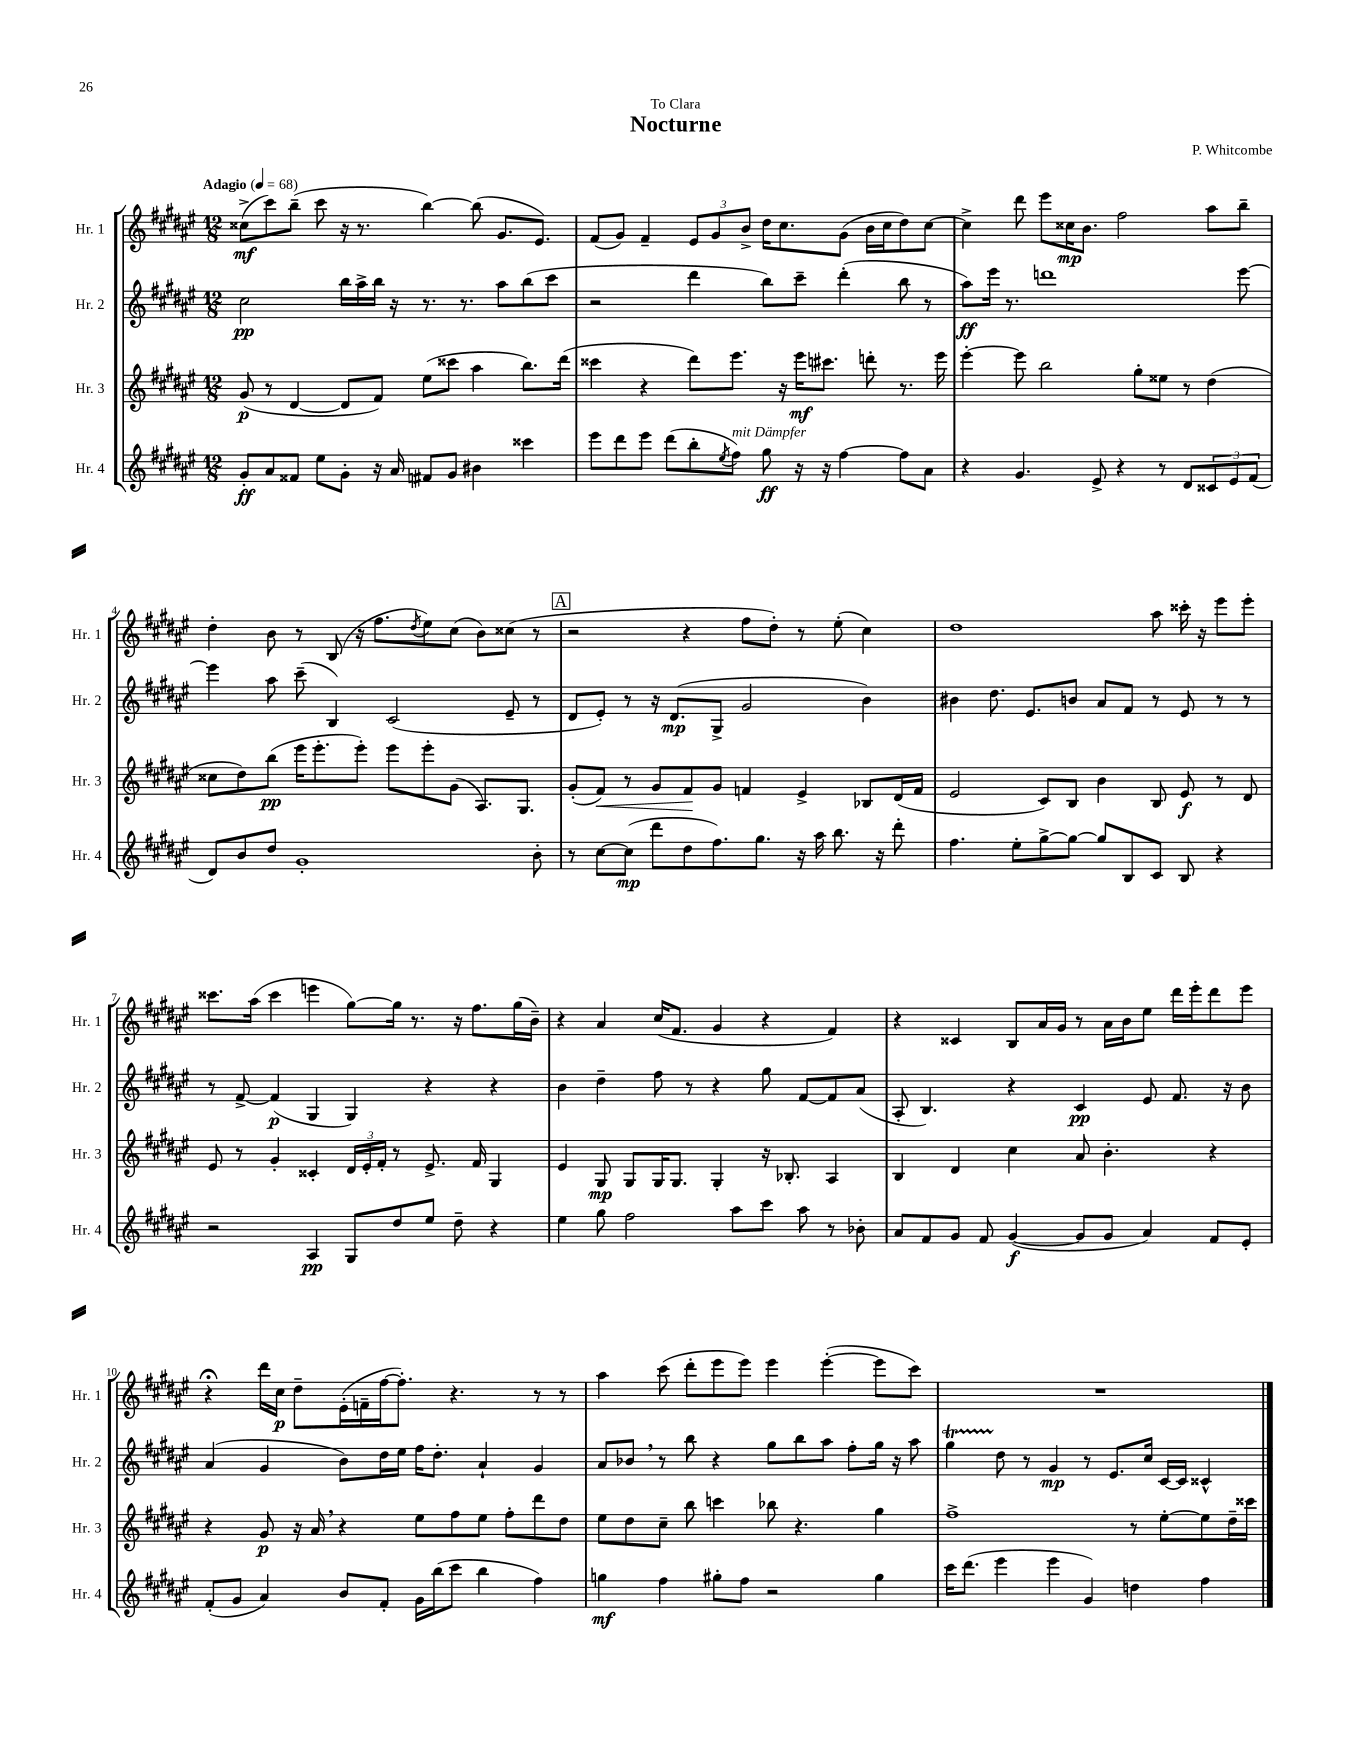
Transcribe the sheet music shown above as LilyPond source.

\header { title = "Nocturne" composer = "P. Whitcombe" dedication = "To Clara" }
<<
\new StaffGroup <<
\new Staff = "s0" \with { instrumentName = "Hr. 1" shortInstrumentName = "Hr. 1" } {
    \clef treble \key fis \major \numericTimeSignature \time 12/8 \tempo "Adagio" 4 = 68
    cisis''8->\mf( cis'''8) b''8--( cis'''8 r16 r8. b''4~) b''8( gis'8. eis'8.) |
    fis'8( gis'8) fis'4-- \tuplet 3/2 { eis'8 gis'8 b'8-> } dis''16 cis''8. gis'8( b'16 cis''16 dis''8) cis''8~ |
    cis''4-> dis'''8 eis'''8 cisis''16\mp b'8. fis''2 ais''8 b''8-- |
    dis''4-. b'8 r8 b8( r16 fis''8. \acciaccatura { dis''8 } eis''8) cis''8( b'8) cisis''8( r8 |
    \mark \markup { \box "A" } r2 r4 fis''8 dis''8-.) r8 eis''8-.( cis''4) |
    dis''1 ais''8 cisis'''16-. r16 eis'''8 eis'''8-. |
    cisis'''8. ais''16( cisis'''4 e'''4 gis''8~) gis''16 r8. r16 fis''8. gis''16( b'16--) |
    r4 ais'4 cis''16( fis'8. gis'4 r4 fis'4) |
    r4 cisis'4 b8 ais'16 gis'16 r8 ais'16 b'16 eis''8 dis'''16 eis'''16-. dis'''8 eis'''8 |
    r4\fermata dis'''16 cis''16\p dis''8-- eis'16-.( f'16-- fis''16~ fis''8.-.) r4. r8 r8 |
    ais''4 cis'''8( dis'''8-. eis'''8 eis'''8) eis'''4 eis'''4~-.( eis'''8 cis'''8) |
    R1. \bar "|." |
}
\new Staff = "s1" \with { instrumentName = "Hr. 2" shortInstrumentName = "Hr. 2" } {
    \clef treble \key fis \major \numericTimeSignature \time 12/8
    cis''2\pp b''16 ais''16-> b''16 r16 r8. r8. ais''8 b''8( cis'''8 |
    r2 dis'''4 b''8) cis'''8-- dis'''4-.( b''8 r8 |
    ais''8\ff) eis'''16 r8. d'''1 eis'''8~ |
    eis'''4 ais''8 cis'''8--( b4) cis'2( eis'8-- r8 |
    \mark \markup { \box "A" } dis'8 eis'8-.) r8 r16 dis'8.\mp( gis8-> gis'2 b'4) |
    bis'4 dis''8. eis'8. b'8 ais'8 fis'8 r8 eis'8 r8 r8 |
    r8 fis'8~-> fis'4\p( gis4 gis4) r4 r4 |
    b'4 dis''4-- fis''8 r8 r4 gis''8 fis'8~ fis'8 ais'8( |
    ais8-. b4.) r4 cis'4\pp eis'8 fis'8. r16 b'8 |
    ais'4( gis'4 b'8) dis''16 eis''16 fis''16 dis''8.-. ais'4-! gis'4 |
    ais'8 bes'8 \breathe r8 b''8 r4 gis''8 b''8 ais''8 fis''8-. gis''16 r16 ais''8 |
    gis''4\startTrillSpan dis''8\stopTrillSpan r8 gis'4\mp r8 eis'8. cis''16 cis'16~ cis'16 cisis'4-^ \bar "|." |
}
\new Staff = "s2" \with { instrumentName = "Hr. 3" shortInstrumentName = "Hr. 3" } {
    \clef treble \key fis \major \numericTimeSignature \time 12/8
    gis'8\p( r8 dis'4~ dis'8 fis'8) eis''8( cisis'''8 ais''4 b''8.) dis'''16( |
    cisis'''4 r4 dis'''8) eis'''8. r16 eis'''16\mf cis'''8. d'''8-. r8. eis'''16 |
    eis'''4~-. eis'''8 b''2 gis''8-. eisis''8 r8 dis''4( |
    cisis''8 dis''8) b''8\pp( eis'''16 eis'''8.-. eis'''8-.) eis'''8 eis'''8-. gis'8( ais8.) gis8. |
    \mark \markup { \box "A" } gis'8-.( fis'8\<) r8 gis'8 fis'8\! gis'8 f'4 eis'4-> bes8 dis'16( f'16 |
    eis'2 cis'8) b8 b'4 b8 eis'8\f r8 dis'8 |
    eis'8 r8 gis'4-. cisis'4-. \tuplet 3/2 { dis'16 eis'16-. fis'16-. } r8 eis'8.-> fis'16 gis4 |
    eis'4 gis8\mp gis8 gis16 gis8. gis4-. r16 bes8.-. ais4 |
    b4 dis'4 cis''4 ais'8 b'4.-. r4 |
    r4 gis'8\p r16 ais'16 \breathe r4 eis''8 fis''8 eis''8 fis''8-. dis'''8 dis''8 |
    eis''8 dis''8 cis''8-- b''8 c'''4 bes''8 r4. gis''4 |
    fis''1-> r8 eis''8~-. eis''8 dis''16-- cisis'''16 \bar "|." |
}
\new Staff = "s3" \with { instrumentName = "Hr. 4" shortInstrumentName = "Hr. 4" } {
    \clef treble \key fis \major \numericTimeSignature \time 12/8
    gis'8-.\ff ais'8 fisis'8 eis''8 gis'8-. r16 ais'16 fis'8 gis'8 bis'4 cisis'''4 |
    eis'''8 dis'''8 eis'''8 dis'''8( b''8-. \acciaccatura { eis''8 } fis''8^\markup { \italic "mit Dämpfer" }) gis''8\ff r16 r16 fis''4~ fis''8 ais'8 |
    r4 gis'4. eis'8-> r4 r8 dis'8 \tuplet 3/2 { cisis'8 eis'8 fis'8( } |
    dis'8) b'8 dis''8 gis'1-. b'8-. |
    \mark \markup { \box "A" } r8 cis''8~ cis''8\mp( dis'''8 dis''8 fis''8.) gis''8. r16 ais''16 b''8. r16 dis'''8-. |
    fis''4. eis''8-. gis''8~-> gis''8~ gis''8 b8 cis'8 b8 r4 |
    r2 ais4\pp gis8 dis''8 eis''8 dis''8-- r4 |
    eis''4 gis''8 fis''2 ais''8 cis'''8 ais''8 r8 bes'8-. |
    ais'8 fis'8 gis'8 fis'8 gis'4~\f( gis'8 gis'8 ais'4) fis'8 eis'8-. |
    fis'8-.( gis'8 ais'4) b'8 fis'8-. gis'16 b''16( cis'''8 b''4 fis''4) |
    g''4\mf fis''4 gis''8-. fis''8 r2 gis''4 |
    cis'''16 dis'''8.( eis'''4 eis'''4 gis'4) d''4 fis''4 \bar "|." |
}
>>
>>
